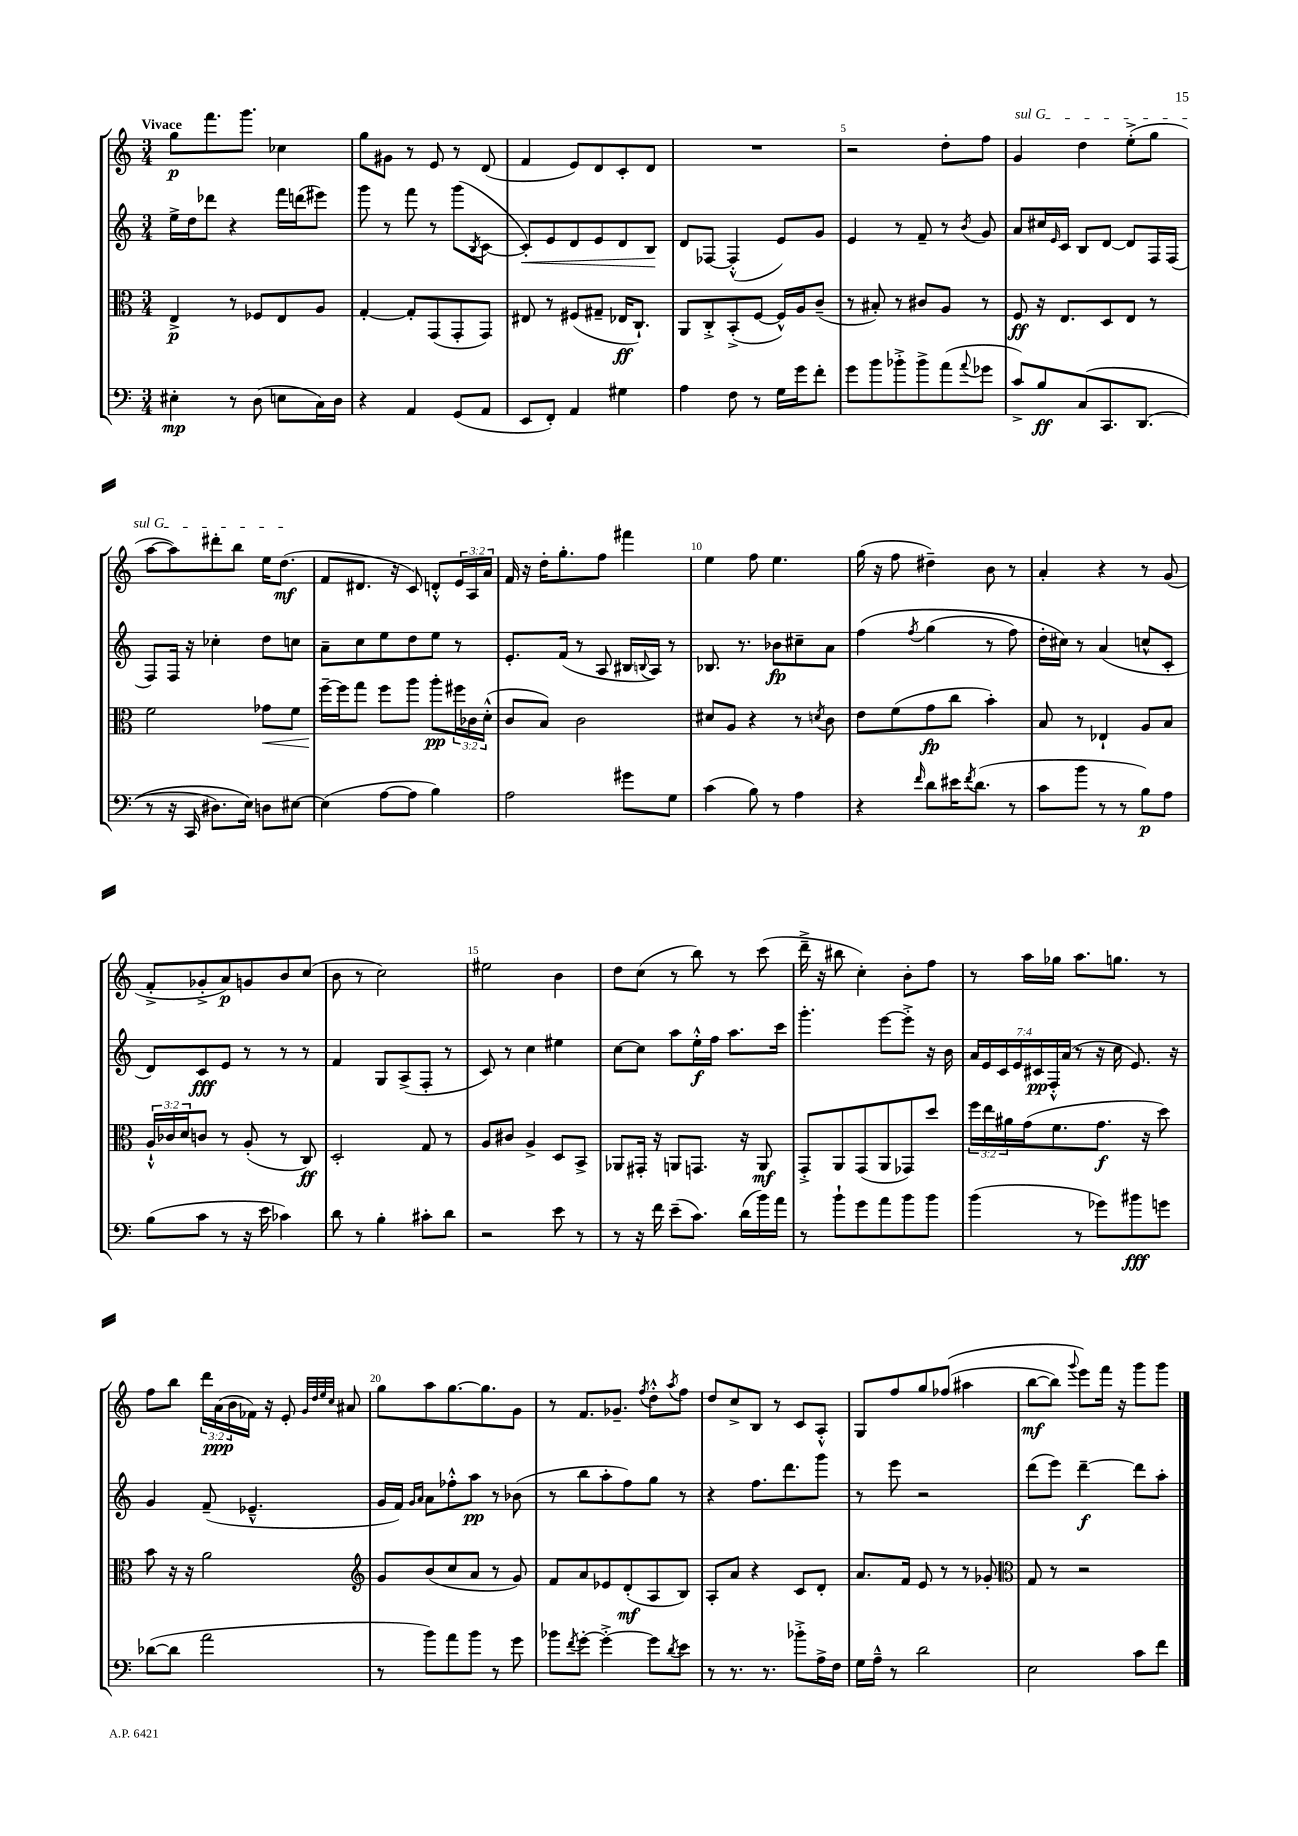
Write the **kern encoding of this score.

**kern	**kern	**kern	**kern
*staff4	*staff3	*staff2	*staff1
*clefF4	*clefC3	*clefG2	*clefG2
*k[]	*k[]	*k[]	*k[]
*M3/4	*M3/4	*M3/4	*M3/4
4E#'\	4E^/	16ee^\LL	8gg\L
.	.	16dd\J	.
.	.	8ddd-\J	8.fff\
8r	8r	4r	.
.	.	.	8.ggg\J
(8D\	8F-/L	.	.
8E\L	8E/	16fff\LL	4cc-\
.	.	(16ddd\J	.
16C\L)	8A/J	8eee#\J)	.
16D\JJ	.	.	.
=	=	=	=
4r	[4G'/	8ggg\	8gg\L
.	.	8r	8g#\J
4AA/	8G'/]L	8fff\	8r
.	(8GG/	8r	8e/
(8GG/L	8GG'/	(8ggg\L	8r
.	.	8qB/	.
8AA/J	8GG/J)	[8c\J	(8d/
=	=	=	=
8EE/L	8E#/	8c'/]L)	4f/
8FF'/J)	8r	8e/	.
4AA/	(8F#/L	8d/	8e/L)
.	8G#~/J	8e/	8d/
4G#\	16E-/LK	8d/	8c'/
.	8.C`/J)	.	.
.	.	8B/J	8d/J
=	=	=	=
4A\	8AA/L	8d/L	2.r
.	8C'^/	[8F-/J	.
8F\	(8BB'^/	(4F-'^^/]	.
8r	[8F/J	.	.
16G\LL	16F^^/]LL)	8e/L)	.
16g\J	16A/J	.	.
8f'\J	(8c~/J	8g/J	.
=	=	=	=
8g\L	8r	4e/	2r
8b\	8B#'/)	.	.
8b-'^\	8r	8r	.
8b-^\	8c#/L	8f~/	.
(8a\	8A/J	8r	8dd'\L
8qqa/	.	8qb/	.
8g-\J	8r	8g/	8ff\J
=	=	=	=
8c^/L)	8F/	8a/L	4g/
8B/	16r	16cc#/L	.
.	.	16qqe/	.
.	8.E/L	16c/JJ	.
&(8C/	.	8B/L	4dd\
8.CC/	8D/	[8d/J	.
.	8E/J	8d/]L	(8ee'^\L
(8.DD/J	.	.	.
.	8r	16F/L	8gg\J
.	.	(16F/JJ	.
=	=	=	=
8r	2f\	8F/L)	[8aa\L
16r	.	16F/Jk	8aa\])
16CC/	.	16r	.
8.D#\L)	.	4cc-'\	8ddd#'\
.	.	.	8bb\J
16E\Jk&)	.	.	.
8D\L	8g-\L	8dd\L	16ee\LK
.	.	.	(8.dd\J
[8E#\J	8f\J	8cc\J	.
=	=	=	=
(4E#\]	[16ff~\LL	8a~\L	8f/L
.	16ff\]J	.	.
.	8gg\J	8cc\	8.d#/J
[8A\L	8ff\L	8ee\	.
.	.	.	16r
8A\]J	8aa\J	8dd\	8c/)
4B\)	8aa'\L	8ee\J	8d'^^/L
.	24ff#\L	8r	24e/L
.	24c-\	.	24A/
.	(24d'^^\JJ	.	24a/JJ
=	=	=	=
2A\	8c/L	8.e'/L	16f/
.	.	.	16r
.	8B/J)	.	16dd'\LK
.	.	(16f/Jk	8.gg'\
.	2c\	8r	.
.	.	8A/	8ff\J
8g#\L	.	16B#/LL	4fff#\
.	.	8qqB/	.
.	.	16A/JJ)	.
8G\J	.	8r	.
=	=	=	=
(4c\	8d#/L	8.B-/	4ee\
.	8A/J	.	.
.	.	8.r	.
8B\)	4r	.	8ff\
8r	.	8b-\L	4.ee\
4A\	8r	8cc#~\	.
.	8qd/	.	.
.	8c\	8a\J	.
=	=	=	=
4r	8e\L	&(4ff\	(16gg\
.	.	.	16r
.	(8f\	.	8ff\
16qqf/	.	8qff/	.
8d\L	8g\	(4gg\	4dd#~\)
16e#\K	8cc\J	.	.
8qf/	.	.	.
(8.d\J	.	.	.
.	4b'\)	8r	8b\
8r	.	8ff\)	8r
=	=	=	=
8c\L	8B/	16dd'\LL	4a'/
.	.	16cc#\JJ&)	.
8b\J	8r	8r	.
8r	4E-`/	(4a/	4r
8r	.	.	.
8B\L)	8A/L	8cc^^/L	8r
8A\J	8B/J	8c'/J	(8g/
=	=	=	=
(8B\L	24A`^^/LL	8d/L)	8f'^/L
.	24c-/	.	.
.	24d/J	.	.
8c\J	8c/J	8c/	8g-'^/
8r	8r	8e/J	8a/)
16r	(8A'/	8r	8g/
16e\	.	.	.
4c-\)	8r	8r	8b/
.	8C/)	8r	(8cc/J
=	=	=	=
8d\	2D'/	4f/	8b\
8r	.	.	8r
4B'\	.	8G/L	2cc\)
.	.	(8A^/	.
8c#'\L	8G/	8F'/J	.
8d\J	8r	8r	.
=	=	=	=
2r	8A/L	8c/)	2ee#\
.	8c#/J	8r	.
.	4A^/	4cc\	.
8e\	8D/L	4ee#\	4b\
8r	8BB^/J	.	.
=	=	=	=
8r	8AA-/L	[8cc\L	8dd\L
16r	16GG#'/Jk	8cc\]J	(8cc\J
16f\	16r	.	.
(8e~\L	8AA/L	8aa\L	8r
8.c\J)	8.GG/J	16ee'^^\L	8bb\)
.	.	16ff\JJ	.
.	.	8.aa\L	8r
(16d\LL	16r	.	.
16b\)	8AA/	.	(8ccc\
16a\JJ	.	16ccc\Jk	.
=	=	=	=
8r	8GG'^/L	4.ggg'\	16ddd~^\
.	.	.	16r
8b`\L	8AA/	.	8bb#\
8g\	(8GG/	.	4cc'\)
8a\	8AA/	[8eee\L	.
8b\	8GG-/)	8eee'^\]J	8b'\L
8b\J	8dd/J	16r	8ff\J
.	.	16b\	.
=	=	=	=
(4b\	24ff\LL	28a/LL	8r
.	.	28e/	.
.	24ee\	.	.
.	.	28c/	.
.	24a#\	.	.
.	.	28e/	.
.	(16g\J	.	16aa\LL
.	.	28c#/	.
.	.	28F'^^/	.
.	8.f\	.	16gg-\JJ
.	.	(28a/JJ	.
8r	.	8r	8.aa\L
8g-\L)	8.g\J	16r	.
.	.	16cc\	8.gg\J
8b#\	.	8.e/)	.
.	16r	.	.
8g\J	8dd\)	.	8r
.	.	16r	.
=	=	=	=
([8d-\L	8b\	4g/	8ff\L
8d-\]J	16r	.	8bb\J
.	16r	.	.
2a\	2a\	(8f~/	24ddd\LL
.	.	.	(24a\
.	.	.	24b\
.	.	4.e-~^^/	16f-\JJ)
.	.	.	16r
.	.	.	8e'/
.	.	.	32qqg/LLL
.	.	.	32qqdd/
.	.	.	32qqee/
.	.	.	32qqcc/JJJ
.	.	.	8a#/
=	=	=	=
*	*clefG2	*	*
8r	8g/L	16g/LL	8gg\L
.	.	16f/JJ)	.
.	.	16qqg/LL	.
.	.	16qqa/JJ	.
8b\L)	(8b/	8a\L	8aa\
8a\	8cc/	8ff-'^^\	[8.gg\
8b\J	8a/J	8aa\J	.
.	.	.	8.gg\]
8r	8r	8r	.
8g\	8g/)	(8b-\	8g\J
=	=	=	=
8b-\L	8f/L	8r	8r
8qf/	.	.	.
[8g'\J	8a/	8bb\L	8.f/L
4g'^\_	8e-/	8aa'\	.
.	.	.	8.g-~/J
.	(8d'/	8ff\)	.
.	.	.	8qff/
8g\]L	8A/	8gg\J	8dd'^^\L
8qd/	.	.	8qaa/
8e\J	8B/J)	8r	8ff\J
=	=	=	=
8r	8A'/L	4r	8dd/L
8.r	8a/J	.	8cc^/
.	4r	8.ff\L	8B/J
8.r	.	.	.
.	.	.	8r
.	.	8.ddd\	.
8b-'^\L	8c/L	.	8c/L
16A^\L	8d'/J	8ggg\J	8A'^^/J
16F\JJ	.	.	.
=	=	=	=
16G\LL	8.a/L	8r	8G/L
16A~^^\JJ	.	.	.
8r	.	8eee\	8ff/
.	16f/Jk	.	.
2d\	8e/	2r	8gg/
.	8r	.	&((8ff-/J
.	8r	.	4aa#\
.	8g-'/	.	.
=	=	=	=
*	*clefC3	*	*
2E\	8G/	(8ddd\L	[8bb\L
.	8r	8eee\J)	8bb\]J)
.	.	.	8qqggg/
.	2r	[4ddd~\	8eee\L&)
.	.	.	16fff\Jk
.	.	.	16r
8c\L	.	8ddd\]L	8ggg\L
8f\J	.	8aa'\J	8ggg\J
==	==	==	==
*-	*-	*-	*-
